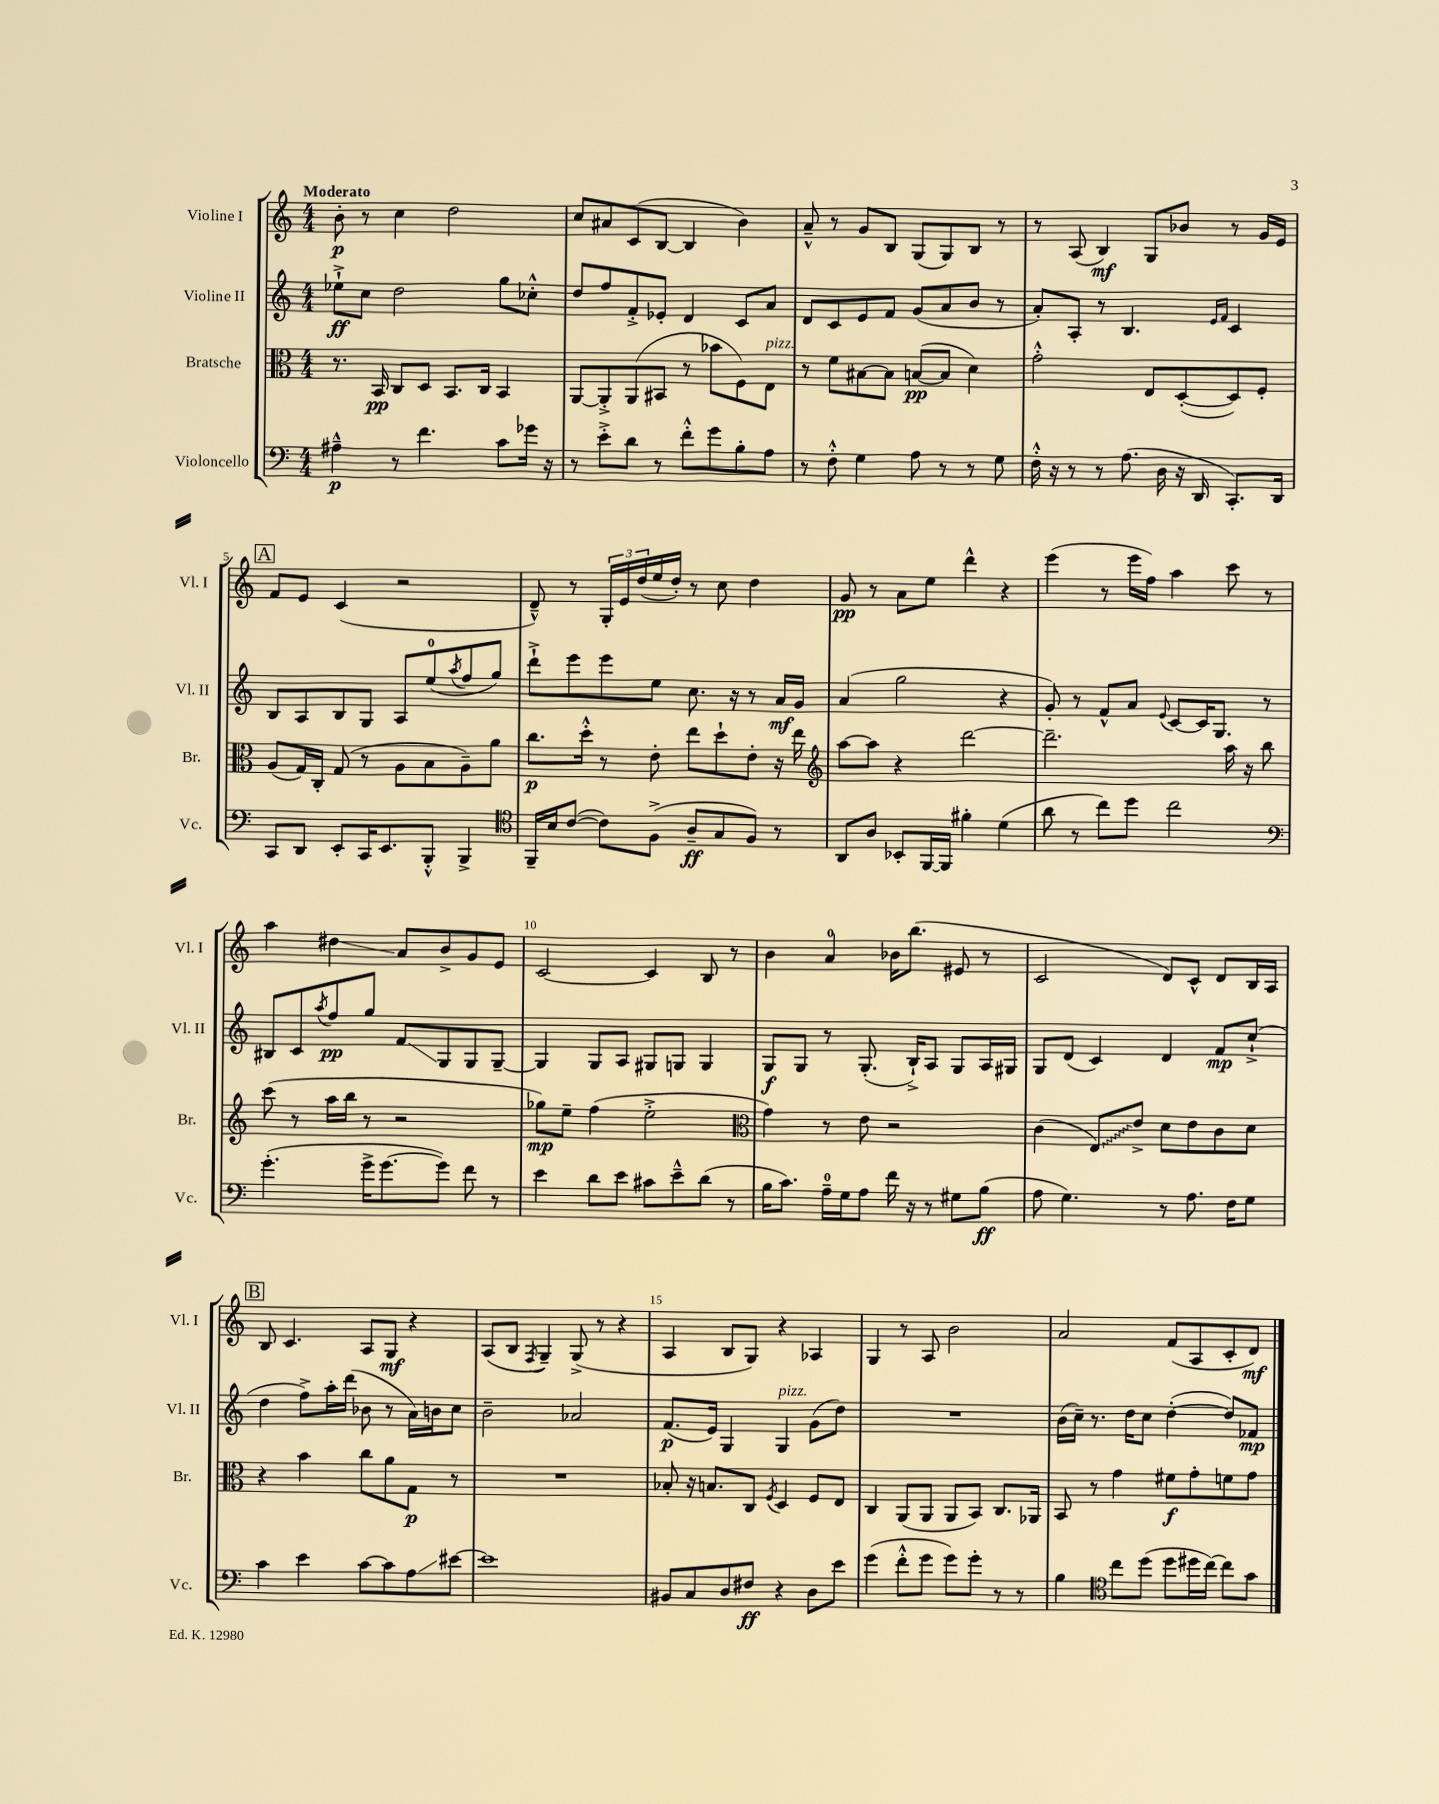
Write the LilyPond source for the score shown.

<<
\new StaffGroup <<
\new Staff = "s0" \with { instrumentName = "Violine I" shortInstrumentName = "Vl. I" } {
    \clef treble \key c \major \numericTimeSignature \time 4/4 \tempo "Moderato"
    b'8-.\p r8 c''4 d''2 |
    c''8 ais'8 c'8( b8~ b4 b'4) |
    a'8---^ r8 g'8 b8 g8( g8) b8 r8 |
    r8 a8( b4\mf) g8 bes'8 r8 g'16 e'16 |
    \mark \markup { \box "A" } f'8 e'8 c'4( r2 |
    d'8---^) r8 \tuplet 3/2 { g16-. e'16 d''16( } e''16 d''16-.) r8 c''8 d''4 |
    g'8\pp r8 a'8 e''8 d'''4-^ r4 |
    e'''4( r8 e'''16 f''16) a''4 c'''8 r8 |
    a''4 dis''4\glissando a'8 b'8-> g'8 e'8 |
    c'2~ c'4 b8 r8 |
    b'4 a'4-0 bes'16 b''8.( eis'8 r8 |
    c'2 d'8) c'8-^ d'8 b16 a16 |
    \mark \markup { \box "B" } b8 c'4. a8 g8\mf r4 |
    a8( b8 \acciaccatura { f8 } g4--) g8->( r8 r4 |
    a4 b8 g8) r4 aes4 |
    g4 r8 a8 b'2 |
    a'2 f'8( a8 c'8-. d'8\mf) \bar "|." |
}
\new Staff = "s1" \with { instrumentName = "Violine II" shortInstrumentName = "Vl. II" } {
    \clef treble \key c \major \numericTimeSignature \time 4/4
    ees''8-!->\ff c''8 d''2 g''8 ces''8-.-^ |
    d''8 f''8 f'8-.-> ees'8-. d'4 c'8 a'8 |
    d'8 c'8 e'8 f'8 g'8( a'8 b'8 r8 |
    a'8-.) a8-. r8 b4. \grace { e'16 f'16 } c'4 |
    \mark \markup { \box "A" } b8 a8 b8 g8 a8 e''8-0( \acciaccatura { a''8 } f''8 g''8) |
    d'''8-!-> e'''8 e'''8 e''8 c''8. r16 r8 a'16\mf g'16 |
    a'4( g''2 r4 |
    g'8-.) r8 f'8-^ a'8 \appoggiatura { e'8 } c'8~ c'16 g8. r8 |
    bis8 c'8 \acciaccatura { a''8 } f''8\pp g''8 f'8\glissando g8 g8 g8~-- |
    g4 g8 a8 gis8 g8 g4 |
    g8\f g8 r8 g8.-.( b16-!->) a8 g8 a16 gis16 |
    g8 d'8( c'4) d'4 f'8\mp c''8-!->( |
    \mark \markup { \box "B" } d''4 f''8->) a''16-. d'''16( bes'8 r8 a'16) b'16 c''8 |
    b'2-- aes'2 |
    f'8.\p( e'16) g4 g4^\markup { \italic "pizz." } g'8( d''8) |
    R1 |
    b'16( c''16--) r8. d''16 c''8 d''4~-.( d''8) fes'8\mp \bar "|." |
}
\new Staff = "s2" \with { instrumentName = "Bratsche" shortInstrumentName = "Br." } {
    \clef alto \key c \major \numericTimeSignature \time 4/4
    r8. b,16\pp c8 d8 b,8. c16 b,4 |
    a,8~ a,8-.-> a,8( bis,8 r8 bes'8 f8) e8^\markup { \italic "pizz." } |
    r8 f'8 bis8~ bis8 b8~\pp( b8 d'4) |
    g'2-.-^ e8 d8~-.( d8) f8-. |
    \mark \markup { \box "A" } a8( g16) c16-. g8( r8 a8 b8 a8--) a'8 |
    c''8.\p d''16-.-^ r8 e'8-. e''8 d''8-! e'8-. r16 e''16 |
    \clef treble a''8~ a''8 r4 d'''2~ |
    d'''2.-- a''16 r16 b''8 |
    c'''8( r8 a''16 b''16 r8 r2 |
    ges''8\mp) e''8-- f''4( e''2-.-> |
    \clef alto g'4) r8 e'8 r2 |
    c'4( \once \override Glissando.style = #'zigzag e8\glissando) e'8-> d'8 e'8 c'8 d'8 |
    \mark \markup { \box "B" } r4 b'4 c''8 a'8 g8\p r8 |
    R1 |
    bes8-. r16 b8. c8 \acciaccatura { f8 } d4 f8 e8 |
    c4 a,8( a,8 a,8 b,8) c8. aes,16 |
    b,8 r8 g'4 fis'8\f g'8-. f'8 g'8 \bar "|." |
}
\new Staff = "s3" \with { instrumentName = "Violoncello" shortInstrumentName = "Vc." } {
    \clef bass \key c \major \numericTimeSignature \time 4/4
    ais4---^\p r8 f'4. c'8 ges'16 r16 |
    r8 e'8-.-> d'8 r8 f'8-.-^ g'8 b8-. a8 |
    r8 f8-.-^ g4 a8 r8 r8 g8 |
    f16-.-^ r16 r8 r8 a8.( d16 r16 d,16 c,8.-.) d,16 |
    \mark \markup { \box "A" } c,8 d,8 e,8-. c,16 e,8. b,,8-.-^ b,,4-> |
    \clef tenor f,16-- b16 c'8~( c'8) f8->( a8--\ff g8 f8) r8 |
    a,8 a8 bes,8-. f,16~ f,16 fis'4-. d'4( |
    a'8 r8 c''8) d''8 c''2 |
    \clef bass g'4.-.( g'16-> g'8.~ g'8) f'8 r8 |
    e'4 d'8 e'8 cis'8 e'8---^ d'8( r8 |
    b16 c'8.) a16-0-- g16 a8 f'16 r16 r8 gis8 b8\ff( |
    a8 g4.) r8 a8. f16 g8 |
    \mark \markup { \box "B" } c'4 e'4 c'8~ c'8 a8\glissando eis'8~ |
    eis'1 |
    bis,8 c8 d8 fis8\ff r4 d8 e'8 |
    g'4( f'8-.-^ g'8 g'8) g'8-. r8 r8 |
    b4 \clef tenor c''8 d''8( d''8 dis''16 c''16~) c''8 g'8 \bar "|." |
}
>>
>>
\layout { \context { \Score \override BarNumber.break-visibility = ##(#f #t #t) barNumberVisibility = #(every-nth-bar-number-visible 5) } }
